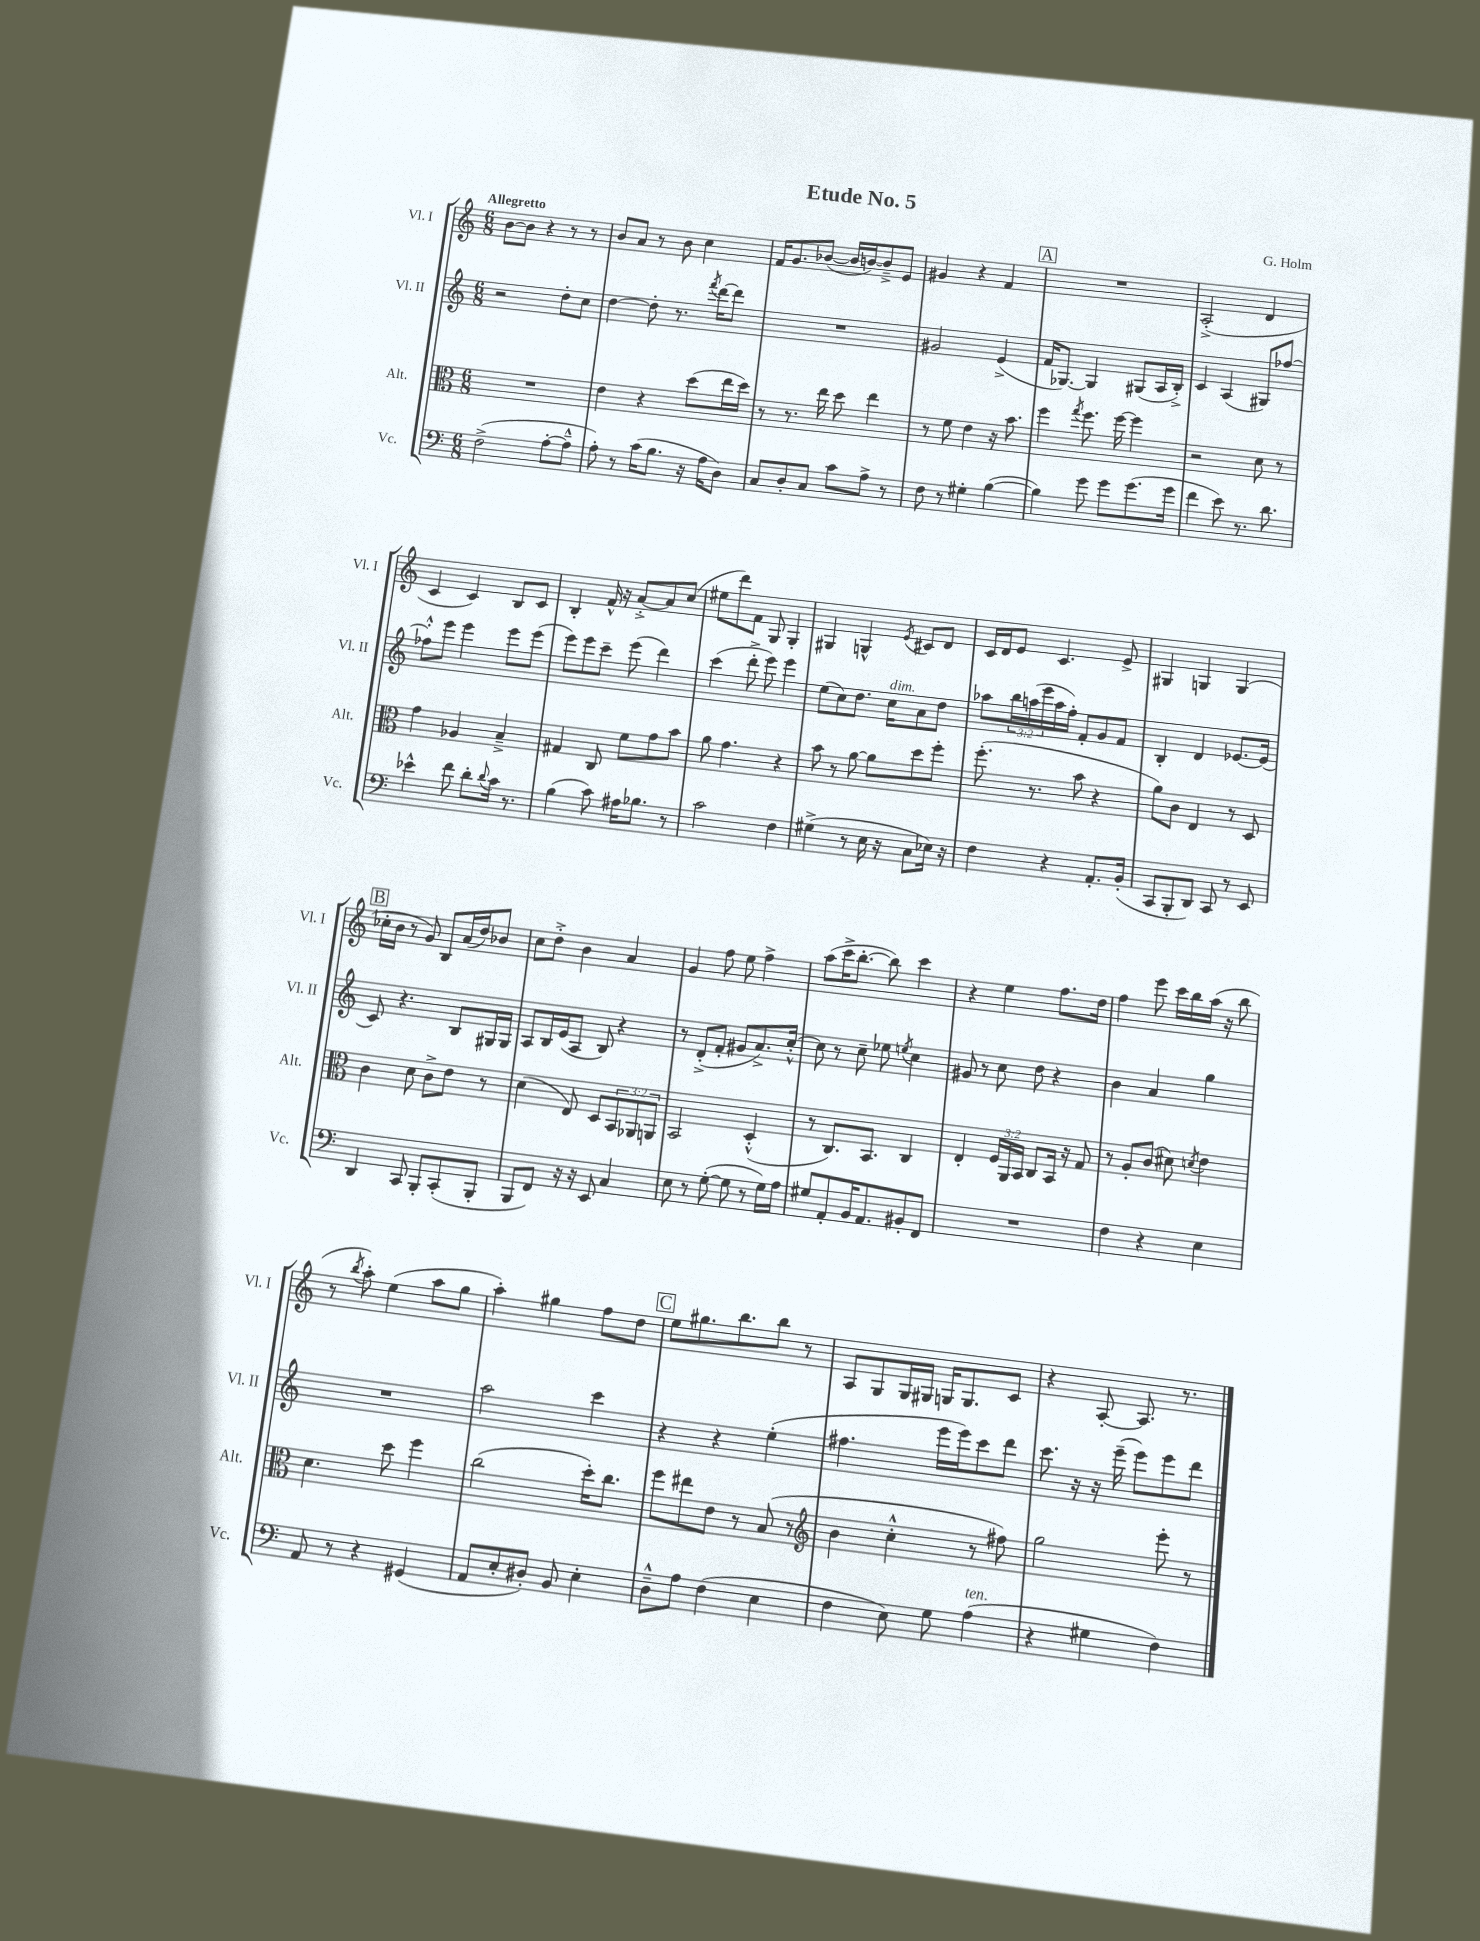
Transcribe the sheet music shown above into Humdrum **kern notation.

**kern	**kern	**kern	**kern
*staff4	*staff3	*staff2	*staff1
*clefF4	*clefC3	*clefG2	*clefG2
*k[]	*k[]	*k[]	*k[]
*M6/8	*M6/8	*M6/8	*M6/8
(2F^	2.r	2r	[8b
.	.	.	8b]
.	.	.	4r
[8A'	.	8dd'	8r
8A~^^]	.	8cc	8r
=	=	=	=
8A')	4e	[4dd	8b
8r	.	.	8a
(16c	4r	8dd']	8r
8.B	.	.	.
.	.	8.r	8b
16r	(8dd	.	4cc
.	.	8qfff	.
16A	.	[16ddd	.
8D)	16ee	8ddd]	.
.	16dd)	.	.
=	=	=	=
8C	8r	2.r	16f
.	.	.	8.g
8D'	8.r	.	.
8C	.	.	([8b-
.	16ee	.	.
8c	8dd	.	16b-]
.	.	.	[16b)
8A^	4ee	.	8b~^]
8r	.	.	8e
=	=	=	=
8F	8r	2g#	4g#
8r	8f	.	.
4G#'	4e	.	4r
([4B	16r	(4e^	4f
.	8.b	.	.
=	=	=	=
4B])	4ff	16f	2.r
.	.	[8.G-)	.
.	8qgg	.	.
8g	8.ff	4G-]	.
8g	.	.	.
.	[16ff	.	.
(8.g	4ff]	(8G#	.
.	.	16A	.
16g	.	16B'^)	.
=	=	=	=
4f	2r	4c	(2A'^
8e)	.	(4A	.
8.r	.	.	.
.	8d	8G#)	4d
8.d	.	.	.
.	8r	[8ff-	.
=	=	=	=
4e-^^	4g	8ff-'^^]	4c
.	.	8eee	.
8f	4A-	4eee	4c)
8d'	.	.	.
8qqd	.	.	.
16c	4B~^	8eee	8B
8.r	.	.	.
.	.	(8eee	8c
=	=	=	=
(4B	4G#	8eee)	4B'
.	.	8eee	.
8c)	8C	8ccc~	16f^^
.	.	.	16r
16A#	8f	(8eee	[8a'^
8.B-	.	.	.
.	8g	4ddd)	8a]
8r	8b	.	(8cc
=	=	=	=
2c	8a	(4ccc	8ee#
.	4.g	.	8ddd)
.	.	8ddd'^	8f
.	.	8eee)	8G
4F	4r	4eee	4G'
=	=	=	=
(4G#^	8b	(8ee	4G#
.	8r	8cc)	.
8r	[8a	8.dd	4G^^
16E	8a]	.	.
16r	.	16cc	.
.	.	.	8qe
8C	8dd	8a	8c#
16E-)	8ff'	8dd	8d
16r	.	.	.
=	=	=	=
4F	(8.ff'	8aa-	16c
.	.	.	16d
.	.	24bb	8e
.	.	(24aa	.
.	8.r	.	.
.	.	24eee	.
4r	.	16aa	4.c
.	.	16ff')	.
.	8b	8f'	.
8.AA'	4r	8g	.
.	.	8f	8e^
(16BB'	.	.	.
=	=	=	=
8CC	8a)	4B'	4G#
8BBB'	8c	.	.
8DD)	4E	4d	4G
8CC	.	.	.
8r	8r	[8.e-	(4G
8EE	8D	.	.
.	.	(16e-]	.
=	=	=	=
4DD	4c	8c)	16cc-'
.	.	.	16b
.	.	4.r	8r
8CC	8d	.	8g)
8BBB'	8c^	.	8B
(8CC'	8e	8B	(16a
.	.	.	16dd)
8BBB'	8r	16G#	8b-
.	.	16G#	.
=	=	=	=
8BBB	(4d	8A	8cc
8FF)	.	16B	8dd'^
.	.	(16e	.
16r	8E)	8A	4b
16r	.	.	.
8EE	8D	8B)	.
4C	12BB	4r	4a
.	12AA-	.	.
.	12AA	.	.
=	=	=	=
8E	2BB	8r	4g
8r	.	(8d'^	.
([8G'	.	8f'	8ff
8G]	.	8g#	8ee
8r	(4D'^^	8.a^)	4ff^
16G)	.	.	.
16A	.	[16cc'^^	.
=	=	=	=
8G#	8r	8cc]	(8aa
8AA'	8.C)	8r	16ccc^
.	.	.	[8.bb'
16BB	.	8cc~	.
8.AA	8.BB	.	.
.	.	8ee-	8bb])
.	.	8qee	.
8BB#'	4C	4cc	4ccc
8FF	.	.	.
=	=	=	=
2.r	4E'	8g#	4r
.	.	8r	.
.	24F	8cc	4ee
.	24AA	.	.
.	24BB	.	.
.	8C	8dd	.
.	16BB	4r	8.ff
.	16r	.	.
.	8G	.	.
.	.	.	16dd
=	=	=	=
4F	8r	4b	4ff
.	8A'	.	.
4r	(8c	4a	8eee
.	8d#)	.	16ccc
.	.	.	16bb
.	8qd	.	.
4E	4e	4gg	(16aa
.	.	.	16r
.	.	.	8bb
=	=	=	=
8AA	4.d	2.r	8r
.	.	.	8qbb
8r	.	.	8aa')
4r	.	.	(4ee
.	8dd	.	.
(4GG#	4ff	.	8aa
.	.	.	8gg
=	=	=	=
8AA	(2cc	2aa	4aa')
8E'	.	.	.
8D#')	.	.	4gg#
8BB	.	.	.
4E'	16dd')	4ccc	8ff
.	8.cc	.	.
.	.	.	8dd
=	=	=	=
8D~^^	8ff	4r	8ee
8A	8ee#	.	8.gg#
(4F	8e	4r	.
.	.	.	8.bb
.	8r	.	.
4E	(8B	(4ee'	8bb
.	8r	.	8r
=	=	=	=
*	*clefG2	*	*
4F	4b	4.ff#	8A
.	.	.	8G
8E)	4cc'^^	.	16G
.	.	.	16G#
8G	.	16eee	16G
.	.	16eee)	8.G
(4A	8r	8ccc	.
.	8ff#)	8ddd	8c
=	=	=	=
4r	2gg	8.ccc	4r
.	.	16r	.
4G#	.	16r	[8A'
.	.	(16eee~	.
.	.	8eee)	8.A]
4F)	8eee'	8eee	.
.	.	.	8.r
.	8r	8ddd	.
==	==	==	==
*-	*-	*-	*-
